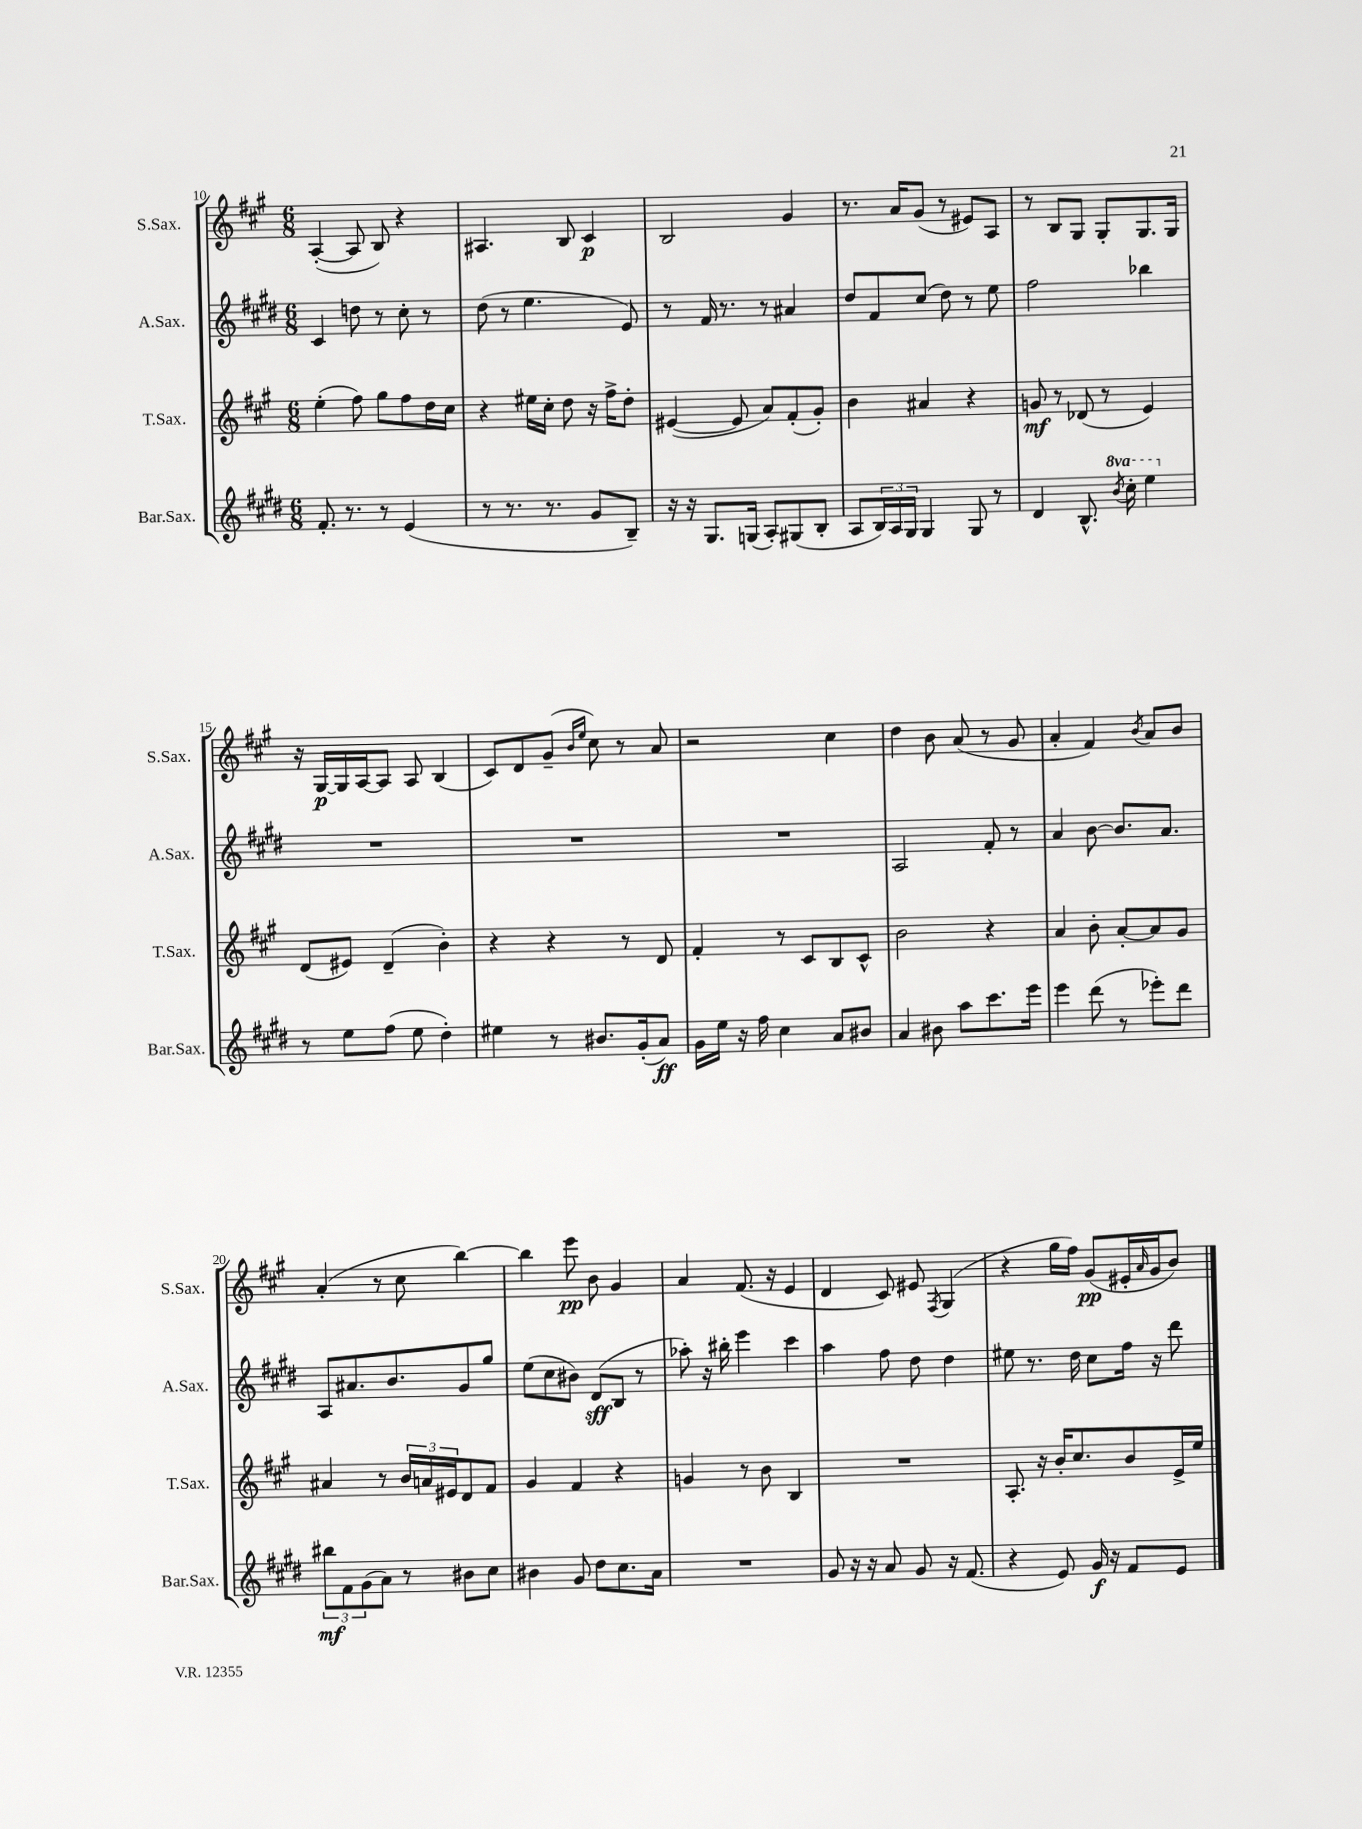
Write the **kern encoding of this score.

**kern	**kern	**kern	**kern
*staff4	*staff3	*staff2	*staff1
*clefG2	*clefG2	*clefG2	*clefG2
*k[f#c#g#d#]	*k[f#c#g#]	*k[f#c#g#d#]	*k[f#c#g#]
*M6/8	*M6/8	*M6/8	*M6/8
8.f#'	(4ee'	4c#	([4A'
8.r	.	.	.
.	8ff#)	8dd	8A]
8r	8gg#	8r	8B)
(4e	8ff#	8cc#'	4r
.	16dd	8r	.
.	16cc#	.	.
=	=	=	=
8r	4r	(8dd#	4.A#
8.r	.	8r	.
.	16ee#	4.ee	.
8.r	16cc#'	.	.
.	8dd	.	8B
8g#	16r	.	4c#
.	16ff#^	.	.
8B~)	8dd'	8e)	.
=	=	=	=
16r	([4e#	8r	2B
16r	.	.	.
8.G#	.	16f#	.
.	.	8.r	.
.	8e#]	.	.
(16G	.	.	.
8A')	8a)	8r	.
(8G#	(8f#'	4a#	4g#
8B'	8g#')	.	.
=	=	=	=
8A	4b	8dd#	8.r
24B)	.	8f#	.
24A	.	.	.
.	.	.	16a
24G#	.	.	.
4G#	4a#	(8cc#	(8g#
.	.	8dd#)	8r
8G#	4r	8r	8e#)
8r	.	8ee	8A
=	=	=	=
4d#	8g	2ff#	8r
.	8r	.	8B
8.B^^	(8d-	.	8G#
.	8r	.	8G#'
8qbb	.	.	.
16ccc#'	.	.	.
4eee	4e)	4bb-	8.G#
.	.	.	16G#
=	=	=	=
8r	(8d	2.r	16r
.	.	.	[16G#
8ee	8e#)	.	16G#]
.	.	.	[16A
(8ff#	(4d~	.	8A]
8ee	.	.	8A
4dd#')	4b')	.	(4B
=	=	=	=
4ee#	4r	2.r	8c#)
.	.	.	8d
8r	4r	.	(8g#~
.	.	.	16qqb
.	.	.	16qqee
8.b#	.	.	8cc#)
.	8r	.	8r
(16g#'	.	.	.
8a)	8d	.	8a
=	=	=	=
16g#	4f#'	2.r	2r
16ee	.	.	.
16r	.	.	.
16ff#	.	.	.
4cc#	8r	.	.
.	8c#	.	.
8a	8B	.	4cc#
8b#	8c#^^	.	.
=	=	=	=
4a	2b	2A	4dd
8b#	.	.	8b
8aa	.	.	(8a
8.ccc#	4r	8f#'	8r
.	.	8r	8g#
16eee	.	.	.
=	=	=	=
4eee	4a	4a	4a'
(8ddd#	8b'	[8b	4f#)
8r	[8a'	8.b]	.
.	.	.	8qb
8eee-')	8a]	.	8a
.	.	8.a	.
8ddd#	8g#	.	8b
=	=	=	=
12bb#	4a#	8A	(4a'
12f#	.	.	.
.	.	8.a#	.
(12g#	.	.	.
8a)	8r	.	8r
.	.	8.b	.
8r	24b	.	8cc#
.	24a	.	.
.	24e#	.	.
8b#	8d	8g#	[4bb)
8cc#	8f#	8gg#	.
=	=	=	=
4b#	4g#	(8ee	4bb]
.	.	8cc#	.
8g#	4f#	8b#)	8eee
8dd#	.	(8d#	8b
8.cc#	4r	8B	4g#
.	.	8r	.
16a	.	.	.
=	=	=	=
2.r	4g	8aa-')	4a
.	.	16r	.
.	.	16bb#'	.
.	8r	4eee	(8.f#
.	8b	.	.
.	.	.	16r
.	4B	4ccc#	4e
=	=	=	=
8g#	2.r	4aa	4d
16r	.	.	.
16r	.	.	.
8a	.	8ff#	8c#)
8g#	.	8dd#	8e#
.	.	.	8qF#
16r	.	4dd#	(4G#
(8.f#	.	.	.
=	=	=	=
4r	8.A'	8ee#	4r
.	.	8.r	.
.	16r	.	.
8e)	16b'	.	16gg#
.	8.cc#	16dd#	16ff#)
16g#	.	8cc#	(8g#
16r	.	.	.
8f#	8b	16ff#	16e#'
.	.	.	16qqa
.	.	16r	16g#
8e	16e^	8ddd#	8b)
.	16ee	.	.
==	==	==	==
*-	*-	*-	*-
